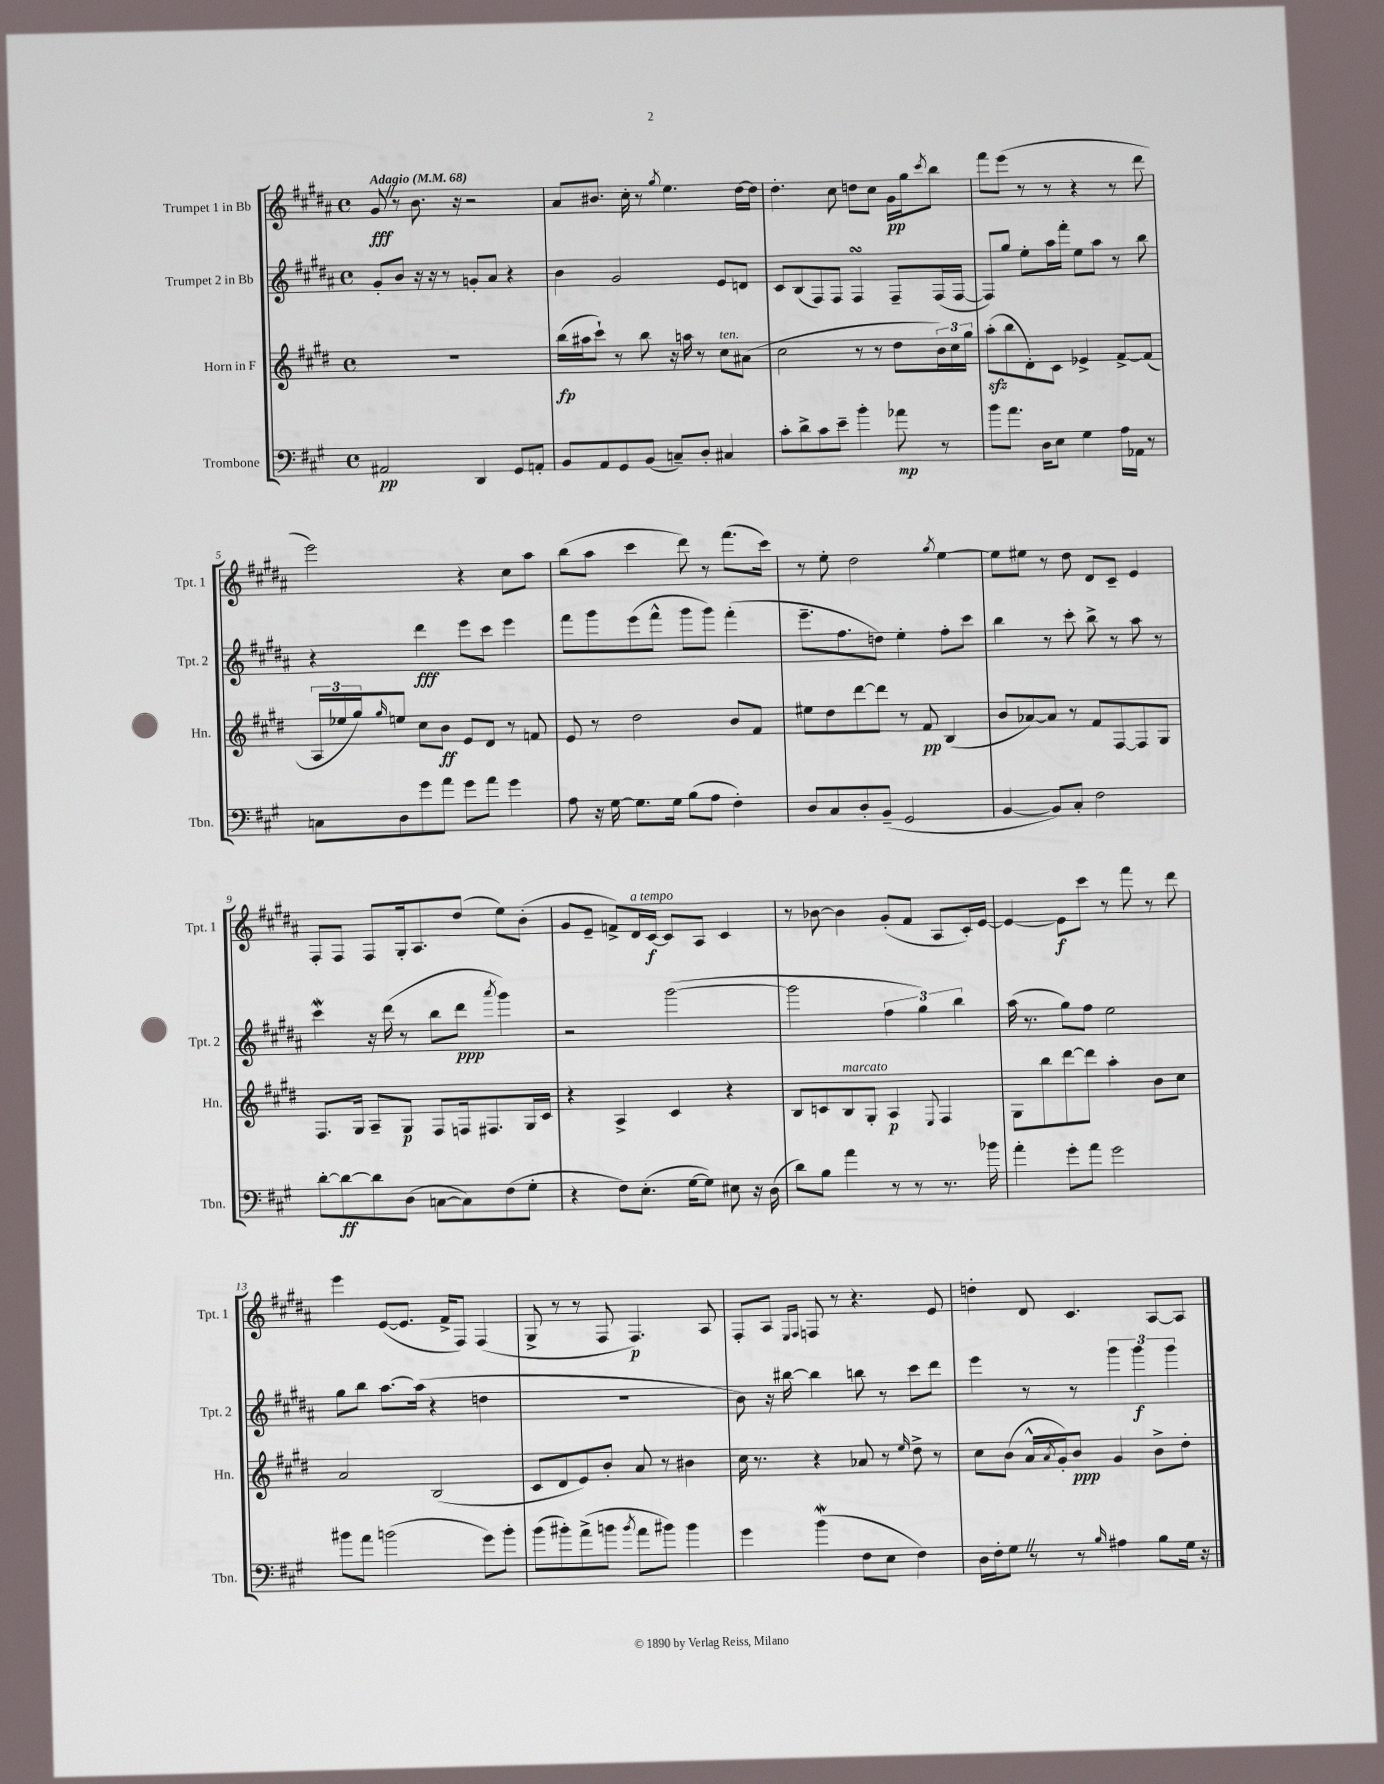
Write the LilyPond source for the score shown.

<<
\new StaffGroup <<
\new Staff = "s0" \with { instrumentName = "Trumpet 1 in Bb" shortInstrumentName = "Tpt. 1" } {
    \clef treble \key b \major \defaultTimeSignature \time 4/4 \tempo "Adagio" 4 = 68
    gis'8\fff \once \override BreathingSign.text = \markup { \musicglyph "scripts.caesura.straight" } \breathe r8 b'8. r16 r2 |
    ais'8 bis'8. cis''16-. r8 \acciaccatura { gis''8 } e''4. dis''16~ dis''16 |
    dis''4.-. cis''8 d''8 cis''8 gis'16\pp gis''16 \acciaccatura { cis'''8 } b''8 |
    fis'''8 e'''8( r8 r8 r4 r8 dis'''8 |
    e'''2) r4 cis''8 ais''8 |
    b''8( ais''8 cis'''4 dis'''8) r8 fis'''8.( cis'''16) |
    r8 e''8-. dis''2 \acciaccatura { gis''8 } e''4~ |
    e''8 eis''8 r8 dis''8 dis'8 cis'8-- e'4 |
    fis8-. fis8 fis8 gis16-. ais8. dis''8( e''8) b'8-.( |
    gis'8 e'8-- f'8->) dis'16^\markup { \italic "a tempo" } cis'16~\f cis'8 ais8 cis'4 |
    r8 bes'8~ bes'4 gis'8-.( fis'8 ais8 cis'16-.) e'16~ |
    e'4~ e'8\f cis'''8 r8 fis'''8 r8 dis'''8 |
    e'''4 e'8~( e'8. fis'16-> fis8) fis4( |
    gis8-> r8 r8 fis8 fis4.\p) ais8 |
    fis8-. ais8 \grace { e16 fis16 } f8 r8 r4. e'8 |
    d''4-. dis'8 cis'4. ais8~ ais8 \bar "|." |
}
\new Staff = "s1" \with { instrumentName = "Trumpet 2 in Bb" shortInstrumentName = "Tpt. 2" } {
    \clef treble \key b \major \defaultTimeSignature \time 4/4
    gis'8-. b'8 r16 r16 r8 g'8-. ais'8 r4 |
    b'4 gis'2 e'8 d'8 |
    cis'8 b8( fis8) fis8 fis4\turn fis8-- fis16( fis16~ |
    fis8) gis''8 e''8-. ais''16 fis'''16-. e''8 ais''8 r8 b''8 |
    r4 dis'''4\fff e'''8 cis'''8 e'''4 |
    fis'''8 gis'''8 e'''8( fis'''8-^ gis'''8 gis'''8) fis'''4-.( |
    e'''8.-- fis''8. d''8) e''4-. fis''8-. cis'''8 |
    b''4 r8 cis'''8-. b''8-> r8 ais''8 r8 |
    cis'''4\mordent r16 dis'''16( r8 b''8 dis'''8\ppp \acciaccatura { ais'''8 } gis'''4) |
    r2 gis'''2~( |
    gis'''2 \tuplet 3/2 { fis''4 gis''4) b''4 } |
    ais''16( r8. gis''8) fis''8 e''2 |
    gis''8 b''8 ais''8.~ ais''16( r4 d''4 |
    R1 |
    b'8) r16 bis''16~ bis''4 b''8 r8 cis'''8 dis'''8 |
    e'''4 r8 r8 \tuplet 3/2 { gis'''4 gis'''4\f gis'''4 } \bar "|." |
}
\new Staff = "s2" \with { instrumentName = "Horn in F" shortInstrumentName = "Hn." } {
    \clef treble \key e \major \defaultTimeSignature \time 4/4
    R1 |
    b''16\fp( ais''16 cis'''8-!) r8 b''8 r16 a''16 r8 cis''8^\markup { \italic "ten." } ais'8( |
    cis''2 r8 r8 dis''8 \tuplet 3/2 { b'16) cis''16 gis''16 } |
    a''8-.\sfz( b''8 dis'8-.) cis'8 ees'4-> fis'8~-> fis'8( |
    \tuplet 3/2 { a16 ees''16 gis''16) } \grace { gis''16 } e''8 cis''8 b'8\ff e'8 dis'8 r8 f'8 |
    e'8 r8 dis''2 b'8 fis'8 |
    eis''8 dis''8 dis'''8~ dis'''8 r8 fis'8\pp b4( |
    b'8 aes'8~) aes'8 r8 fis'8 fis8~ fis8 gis8 |
    fis8. gis16 a8-- gis8\p fis8 f16 fis8. gis16 cis'16 |
    r4 a4-> cis'4 r4 |
    b8 c'8 b8^\markup { \italic "marcato" } gis8-. a4\p \appoggiatura { e8 } fis4 |
    gis8 b''8 dis'''8~ dis'''8 a''4-. b'8 cis''8 |
    a'2 b2( |
    cis'8 dis'8 e'8) b'8-. a'8 r8 bis'4 |
    cis''16 r8. r4 aes'8 r8 \grace { e''16 } dis''8-> r8 |
    cis''8 b'8( a'16-^ \acciaccatura { a'8 } gis'16-.) b'8\ppp gis'4 b'8-> dis''8-. \bar "|." |
}
\new Staff = "s3" \with { instrumentName = "Trombone" shortInstrumentName = "Tbn." } {
    \clef bass \key a \major \defaultTimeSignature \time 4/4
    ais,2\pp d,4 gis,8 a,8-. |
    b,8 a,8 gis,8 b,8( c8--) d8-. cis4 |
    cis'8-. d'8-> cis'8 e'8-- b'4-. aes'8\mp r8 |
    b'8 a'8. d16 e8 gis4 a16 aes,16 r8 |
    c8 d8 gis'8 a'8 gis'8 a'8 gis'4 |
    a8 r16 gis16~ gis8. gis16 b8( a8 fis4-.) |
    d8 cis8 d8-. b,8--( gis,2 |
    b,4~ b,8) cis8-. fis2 |
    d'8~-. d'8~\ff d'8 d8( c8~ c8) fis8( gis8-. |
    r4 fis8) e8.-.( gis16~ gis8) eis8 r16 d16( |
    d'8) b8 a'4 r8 r8 r8. bes'16 |
    a'4-. gis'8-. a'8 gis'2 |
    bis'8 a'8 b'2( gis'8) b'8-. |
    b'8( bis'8-.) a'8->( b'8 \acciaccatura { b'8 } a'8 bis'8) bis'4 |
    gis'4 b'4\mordent( fis8 e8 fis4) |
    d16 fis16-. gis8 \once \override BreathingSign.text = \markup { \musicglyph "scripts.caesura.straight" } \breathe r8 r8 \grace { b16 } ais4 b8 gis16 r16 \bar "|." |
}
>>
>>
